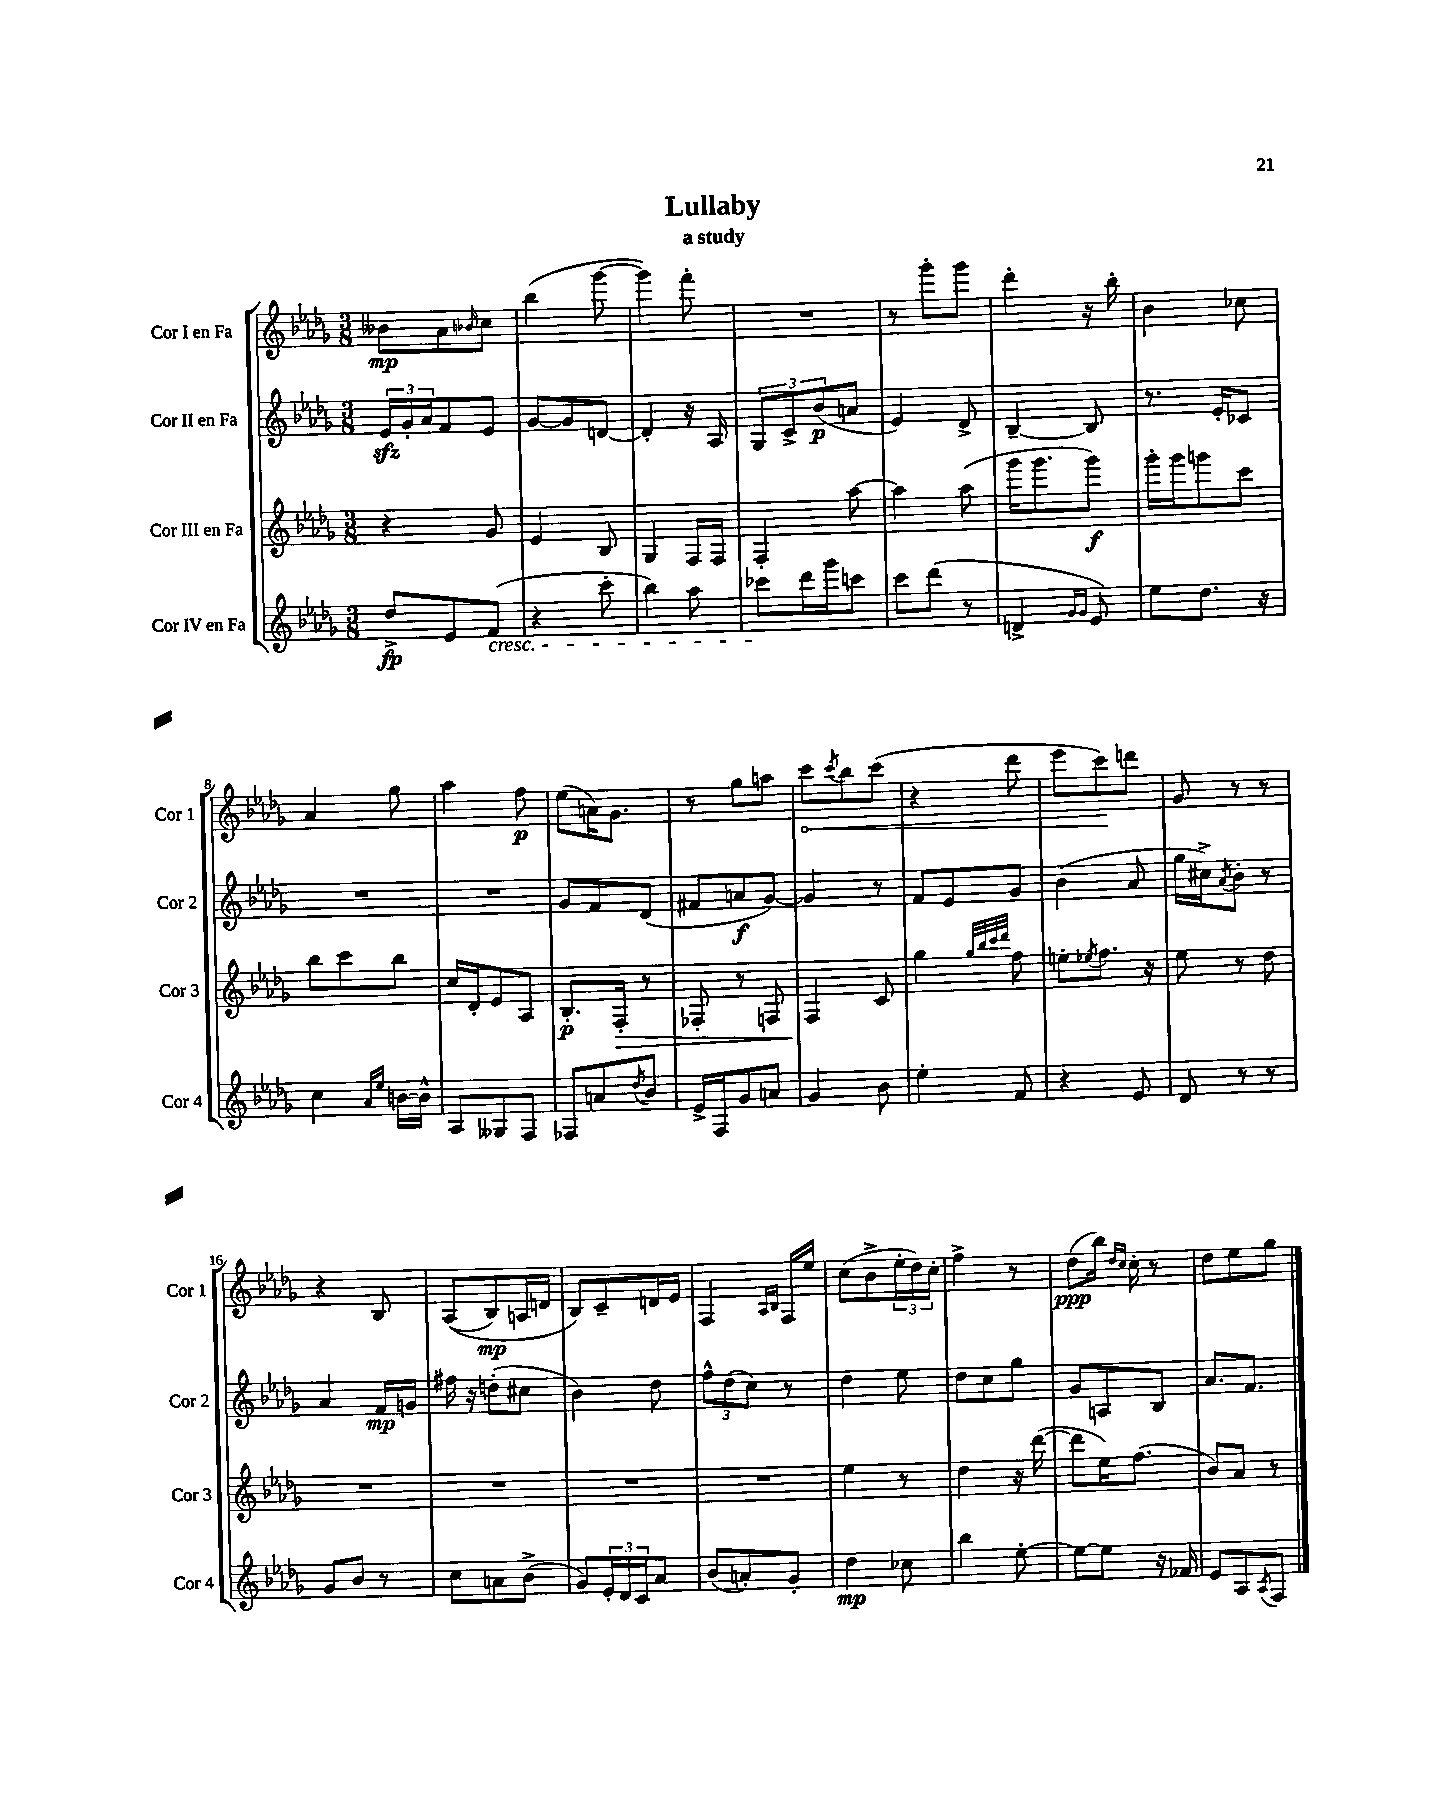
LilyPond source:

\header { title = "Lullaby" subtitle = "a study" }
<<
\new StaffGroup <<
\new Staff = "s0" \with { instrumentName = "Cor I en Fa" shortInstrumentName = "Cor 1" } {
    \clef treble \key des \major \numericTimeSignature \time 3/8
    beses'8\mp aes'8 \grace { bes'16 } c''8 |
    bes''4( ges'''8~ |
    ges'''4) f'''8-. |
    R4. |
    r8 ges'''8-. ges'''8 |
    des'''4-. r16 bes''16-. |
    bes'4 ces''8 |
    aes'4 ges''8 |
    aes''4 f''8\p |
    ees''8( a'16) ges'8. |
    r8 ges''8 a''8 |
    \once \override Hairpin.circled-tip = ##t c'''8\< \acciaccatura { c'''8 } bes''8 c'''8( |
    r4 des'''8 |
    ees'''8 c'''8\!) d'''8 |
    ges'8 r8 r8 |
    r4 bes8 |
    aes8(\( bes8\mp) a16 d'16 |
    bes8\) c'8-- d'16 ees'16 |
    f4 \grace { aes16 bes16 } f16 ees''16 |
    c''8( bes'8-> \tuplet 3/2 { ees''16-. des''16) c''16-. } |
    f''4-> r8 |
    des''8\ppp( bes''16) \grace { des''16 c''16 } c''16-. r8 |
    des''8 ees''8 ges''8 \bar "|." |
}
\new Staff = "s1" \with { instrumentName = "Cor II en Fa" shortInstrumentName = "Cor 2" } {
    \clef treble \key des \major \numericTimeSignature \time 3/8
    \tuplet 3/2 { ees'16\sfz ges'16-. aes'16 } f'8 ees'8 |
    ges'8~ ges'8 d'8~ |
    d'4-. r16 aes16 |
    \tuplet 3/2 { ges8 c'8-> bes'8\p( } a'8 |
    ees'4) des'8-> |
    bes4~-- bes8 |
    r8. ees'16-. ces'8 |
    R4. |
    R4. |
    ges'8 f'8 des'8( |
    fis'8 a'8\f ges'8~) |
    ges'4 r8 |
    f'8 ees'8 ges'8 |
    bes'4( aes'8 |
    ges''16 cis''16->) \acciaccatura { aes'8 } bes'8-. r8 |
    aes'4 f'16\mp g'16 |
    fis''16 r16 d''8-.( cis''8 |
    bes'4) des''8 |
    \tuplet 3/2 { f''8-^ des''8( c''8) } r8 |
    des''4 ees''8 |
    des''8 c''8 ges''8 |
    ges'8 a8 bes8 |
    aes'8. f'8. \bar "|." |
}
\new Staff = "s2" \with { instrumentName = "Cor III en Fa" shortInstrumentName = "Cor 3" } {
    \clef treble \key des \major \numericTimeSignature \time 3/8
    r4 ges'8 |
    ees'4 bes8 |
    ges4 f16 f16 |
    f4-. aes''8~ |
    aes''4 aes''8( |
    ges'''16 ges'''8. ges'''8\f) |
    ges'''16-. ges'''16 g'''8 c'''8 |
    bes''8 c'''8 bes''8 |
    c''16 des'16-. ees'8 aes8 |
    bes8.-.\p f16-.\> r8 |
    fes8-. r8 f8 |
    f4\! c'8 |
    ges''4 \grace { ges''32 bes''32 c'''32 des'''32 } f''8 |
    e''8-. \acciaccatura { ees''8 } f''8. r16 |
    ees''8 r8 des''8 |
    R4. |
    R4. |
    R4. |
    R4. |
    ees''4 r8 |
    des''4 r16 des'''16~( |
    des'''8 ees''16) f''8.( |
    bes'8) aes'8 r8 \bar "|." |
}
\new Staff = "s3" \with { instrumentName = "Cor IV en Fa" shortInstrumentName = "Cor 4" } {
    \clef treble \key des \major \numericTimeSignature \time 3/8
    des''8->\fp ees'8 f'8\cresc( |
    r4 c'''8-. |
    bes''4) aes''8 |
    ces'''8\! des'''16 ges'''16 c'''8 |
    c'''8 des'''8( r8 |
    d'4-> \grace { ges'16 ges'16 } ees'8) |
    ees''8 des''8. r16 |
    c''4 \grace { aes'16 ees''16 } b'16~ b'16-^ |
    aes8 geses8 f8 |
    fes8 a'8 \acciaccatura { des''8 } bes'8 |
    ees'16-> f16 ges'8 a'8 |
    ges'4 bes'8 |
    ees''4-. f'8 |
    r4 ees'8 |
    des'8 r8 r8 |
    ges'8 bes'8 r8 |
    c''8 a'8 bes'8->( |
    ges'8) \tuplet 3/2 { ees'16-. des'16 c'16 } aes'8 |
    bes'8( a'8-.) ges'8-. |
    des''4\mp ces''8 |
    bes''4 ees''8~-. |
    ees''8~ ees''8 r16 fes'16 |
    ees'8 aes8 \acciaccatura { aes8 } f8 \bar "|." |
}
>>
>>
